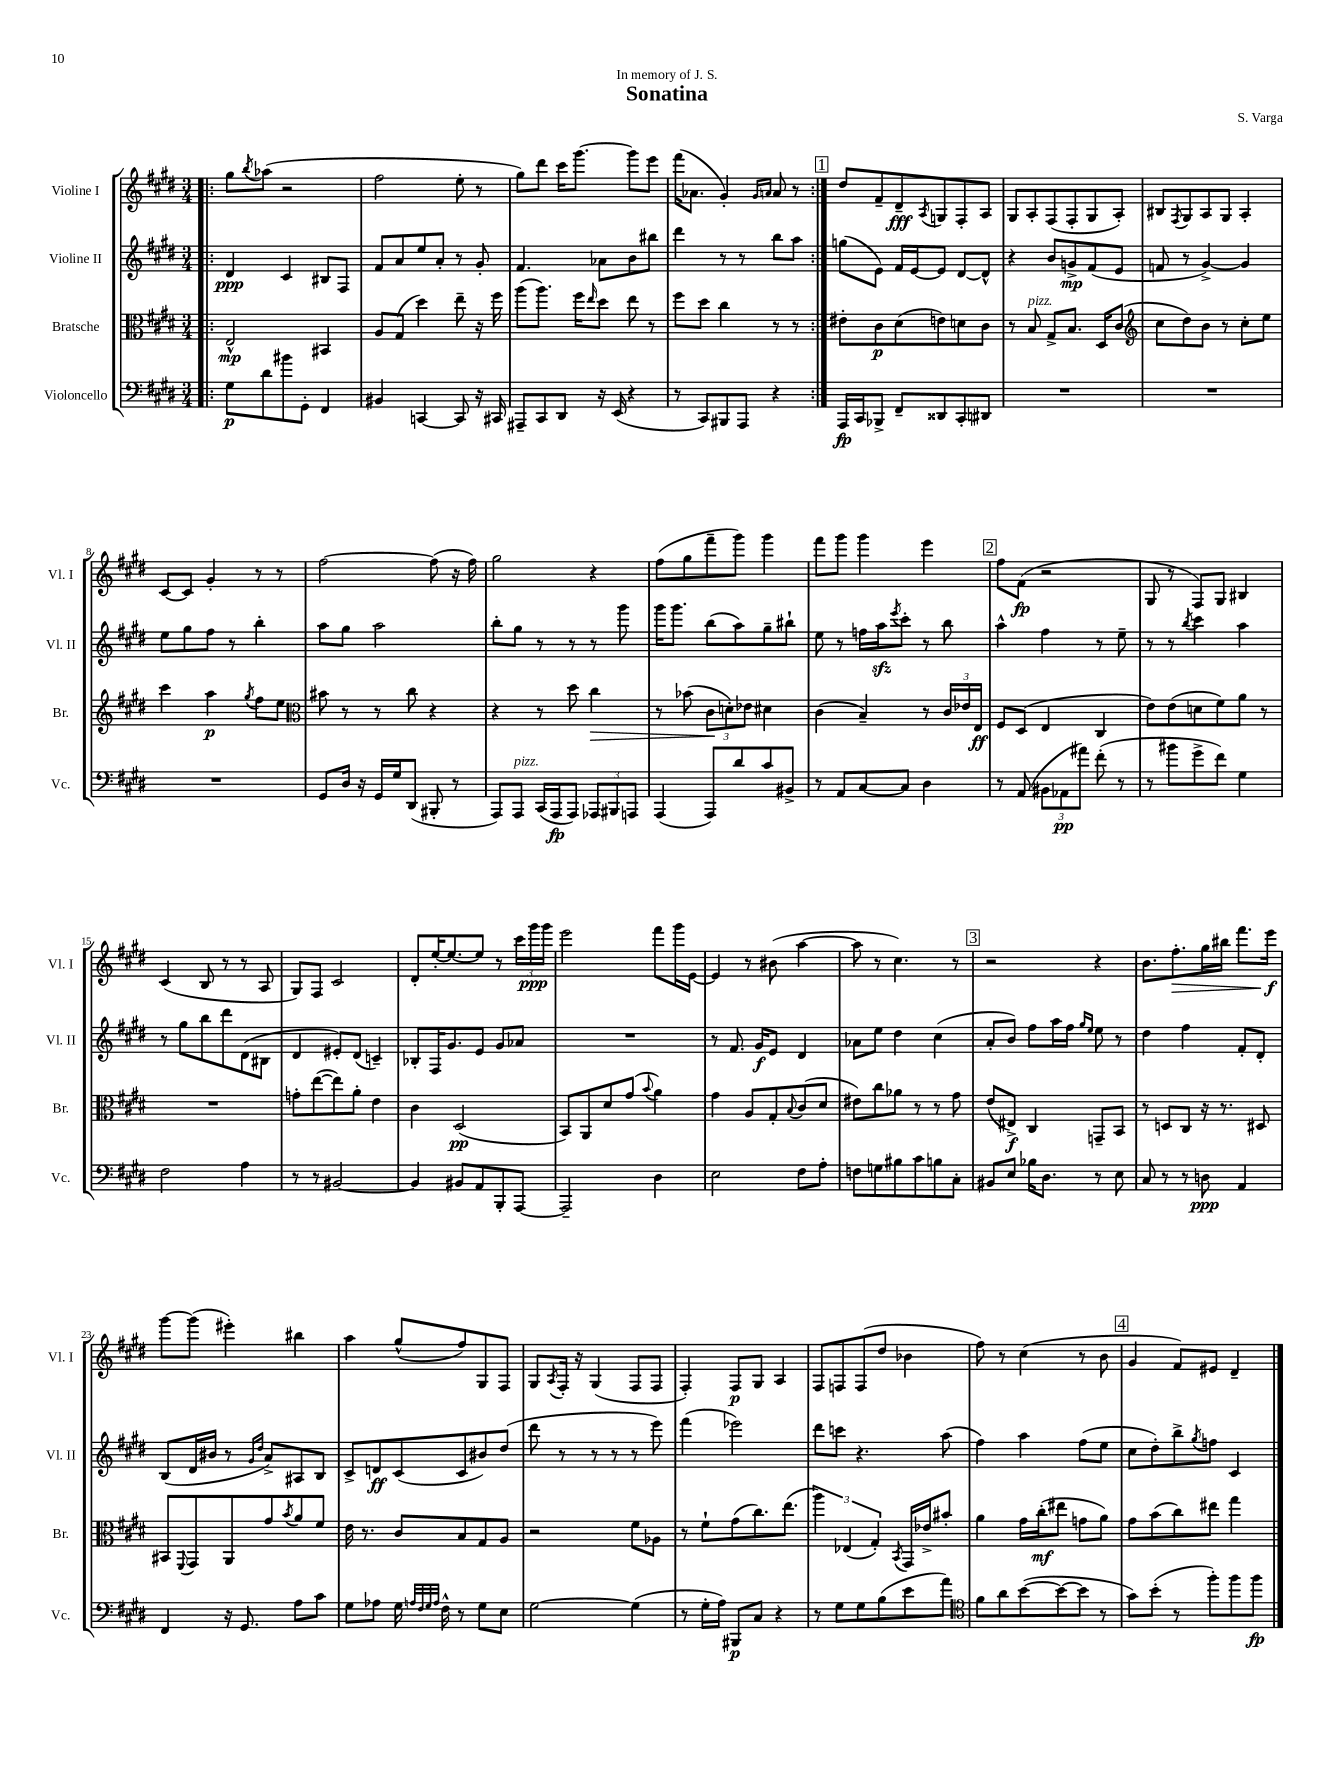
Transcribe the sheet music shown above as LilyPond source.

\header { title = "Sonatina" composer = "S. Varga" dedication = "In memory of J. S." }
<<
\new StaffGroup <<
\new Staff = "s0" \with { instrumentName = "Violine I" shortInstrumentName = "Vl. I" } {
    \clef treble \key e \major \numericTimeSignature \time 3/4
    \repeat volta 2 { \bar ".|:" gis''8 \acciaccatura { b''8 } aes''8( r2 |
    fis''2 e''8-. r8 |
    gis''8) dis'''8 cis'''16 gis'''8.~ gis'''8 e'''8 |
    fis'''16( aes'8. gis'4-.) \grace { gis'16 a'16 } a'8 r8 | }
    \mark \markup { \box "1" } dis''8 fis'8-- dis'8--\fff \acciaccatura { a8 } g8 fis8-. a8 |
    gis8 a8-. fis8( fis8-. gis8 a8-.) |
    bis8 \acciaccatura { fis8 } gis8 a8 gis8 a4-. |
    cis'8~ cis'8 gis'4-. r8 r8 |
    fis''2~ fis''8( r16 fis''16) |
    gis''2 r4 |
    fis''8( gis''8 fis'''8-- gis'''8) gis'''4 |
    fis'''8 gis'''8 gis'''4 e'''4 |
    \mark \markup { \box "2" } fis''8 fis'8\fp( r2 |
    gis8 r8 fis8) gis8 bis4 |
    cis'4( b8 r8 r8 a8 |
    gis8) fis8 cis'2 |
    dis'8-. e''16~-. e''8.~ e''8 r8 \tuplet 3/2 { cis'''16 gis'''16\ppp gis'''16 } |
    e'''2 fis'''8 gis'''16 e'16~ |
    e'4 r8 bis'8( a''4~ |
    a''8 r8 cis''4.) r8 |
    \mark \markup { \box "3" } r2 r4 |
    b'8. fis''8.-.\> gis''16 bis''16 fis'''8. e'''16\f\! |
    gis'''8~ gis'''8( eis'''4-.) bis''4 |
    a''4 gis''8-^( fis''8) gis8 fis8 |
    gis8 \acciaccatura { a8 } fis16-. r16 gis4( fis8 fis8 |
    fis4-.) fis8\p gis8 a4 |
    fis8 f8 f8( dis''8 bes'4 |
    fis''8) r8 cis''4( r8 b'8 |
    \mark \markup { \box "4" } gis'4 fis'8) eis'8 dis'4-- \bar "|." |
}
\new Staff = "s1" \with { instrumentName = "Violine II" shortInstrumentName = "Vl. II" } {
    \clef treble \key e \major \numericTimeSignature \time 3/4
    \repeat volta 2 { \bar ".|:" dis'4\ppp cis'4 bis8 fis8 |
    fis'8 a'8 e''8 a'8-. r8 gis'8-. |
    fis'4. aes'8 b'8 bis''8 |
    dis'''4 r8 r8 b''8 a''8 | }
    \mark \markup { \box "1" } g''8( e'8) fis'16 e'16~ e'8 dis'8~ dis'8-^ |
    r4 b'8 g'8->\mp fis'8( e'8 |
    f'8 r8 gis'4~->) gis'4 |
    e''8 gis''8 fis''8 r8 b''4-. |
    a''8 gis''8 a''2 |
    b''8-. gis''8 r8 r8 r8 gis'''8 |
    gis'''16 gis'''8. b''8( a''8) gis''8-- bis''8-! |
    e''8 r8 f''16 a''16\sfz \acciaccatura { e'''8 } cis'''8-. r8 b''8 |
    \mark \markup { \box "2" } a''4-^ fis''4 r8 e''8-- |
    r8 r8 \acciaccatura { b''8 } cis'''4 a''4 |
    r8 gis''8 b''8 dis'''8 dis'8( bis8 |
    dis'4 eis'8-.) dis'8( c'4--) |
    bes8-. fis16 gis'8. e'8 gis'8 aes'8 |
    R2. |
    r8 fis'8. gis'16\f e'8 dis'4 |
    aes'8 e''8 dis''4 cis''4( |
    \mark \markup { \box "3" } a'8-. b'8) fis''8 a''16 fis''16 \grace { gis''16 e''16 } e''8 r8 |
    dis''4 fis''4 fis'8-. dis'8-. |
    b8( dis'16 bis'16 r8 \grace { gis'16 dis''16 } a'8->) ais8 b8 |
    cis'8-> d'8\ff cis'8( cis'8 bis'8) dis''8( |
    dis'''8 r8 r8 r8 r8 e'''8) |
    fis'''4( ees'''2) |
    dis'''8 c'''8 r4. a''8( |
    fis''4) a''4 fis''8( e''8 |
    \mark \markup { \box "4" } cis''8 dis''8-.) b''8-> \acciaccatura { gis''8 } f''8 cis'4 \bar "|." |
}
\new Staff = "s2" \with { instrumentName = "Bratsche" shortInstrumentName = "Br." } {
    \clef alto \key e \major \numericTimeSignature \time 3/4
    \repeat volta 2 { \bar ".|:" e2-^\mp bis,4 |
    a8 gis8( dis''4) e''8-- r16 fis''16 |
    a''8( a''8.) fis''16 \grace { e''16 } dis''8 e''8 r8 |
    fis''8 dis''8 cis''4 r8 r8 | }
    \mark \markup { \box "1" } eis'8-. cis'8\p dis'8( e'8) d'8 cis'8 |
    r8 b8^\markup { \italic "pizz." } gis8-> b8. dis16 cis'8( |
    \clef treble cis''8 dis''8) b'8 r8 cis''8-. e''8 |
    cis'''4 a''4\p \acciaccatura { gis''8 } fis''8 e''8 |
    \clef alto bis'8 r8 r8 cis''8 r4 |
    r4 r8 dis''8 cis''4\> |
    r8 bes'8( \tuplet 3/2 { cis'8\! d'8-.) ees'8 } dis'4 |
    cis'4( b4--) r8 \tuplet 3/2 { cis'16 ees'16 e16\ff } |
    \mark \markup { \box "2" } fis8 dis8( e4 cis4 |
    e'8) e'8( d'8 fis'8) a'8 r8 |
    R2. |
    g'8-. e''8~( e''8) a'8-. e'4 |
    cis'4 dis2\pp( |
    b,8) a,8 dis'8 gis'8( \appoggiatura { b'8 } a'4) |
    gis'4 a8 gis8-. \appoggiatura { b8 } cis'8( dis'8 |
    eis'8) cis''8 aes'8 r8 r8 gis'8 |
    \mark \markup { \box "3" } e'8( eis8->\f) cis4 g,8-- b,8 |
    r8 d8 cis8 r16 r8. dis8 |
    bis,8 \appoggiatura { fis,8 } gis,8 a,8 gis'8 \acciaccatura { b'8 } a'8 fis'8 |
    e'16 r8. cis'8 b8 gis8 a8 |
    r2 fis'8 aes8 |
    r8 fis'8-! gis'8( cis''8.) e''8.( |
    \tuplet 3/2 { a''4) ees4( gis4-.) } \acciaccatura { b,8 } gis,16 ees'16-> bis'8-. |
    a'4 gis'16 cis''16-.\mf( eis''8 g'8 a'8) |
    \mark \markup { \box "4" } gis'8 b'8( cis''8) eis''8 gis''4 \bar "|." |
}
\new Staff = "s3" \with { instrumentName = "Violoncello" shortInstrumentName = "Vc." } {
    \clef bass \key e \major \numericTimeSignature \time 3/4
    \repeat volta 2 { \bar ".|:" gis8\p dis'8 bis'8 gis,8-. fis,4 |
    bis,4 c,4~ c,8 r16 cis,16 |
    ais,,8-- cis,8 dis,8 r16 e,16( r4 |
    r8 cis,8) bis,,8 a,,8 r4 | }
    \mark \markup { \box "1" } a,,16\fp cis,16 bes,,8-> fis,8-- disis,8 cis,8-. dis,8 |
    R2. |
    R2. |
    R2. |
    gis,8 dis16 r16 gis,16 gis16 dis,8( bis,,8-. r8 |
    a,,8) a,,8^\markup { \italic "pizz." } cis,16( a,,16\fp a,,8) \tuplet 3/2 { aes,,8 bis,,8 a,,8 } |
    a,,4( a,,8) dis'8 cis'8 bis,8-> |
    r8 a,8 cis8~ cis8 dis4 |
    \mark \markup { \box "2" } r8 a,8( \tuplet 3/2 { bis,8 aes,8\pp ais'8) } fis'8-.( r8 |
    r8 bis'8 gis'8-> fis'8) gis4 |
    fis2 a4 |
    r8 r8 bis,2~ |
    bis,4 bis,8 a,8 b,,8-. a,,8~ |
    a,,2-- dis4 |
    e2 fis8 a8-. |
    f8 g8 bis8 cis'8 b8 cis8-. |
    \mark \markup { \box "3" } bis,8 e8 bes16 dis8. r8 e8 |
    cis8 r8 r8 d8\ppp a,4 |
    fis,4 r16 gis,8. a8 cis'8 |
    gis8 aes8 gis16 \grace { a32 fis32 gis32 a32 } fis16-^ r8 gis8 e8 |
    gis2~ gis4( |
    r8 gis16-. a16) bis,,8\p cis8 r4 |
    r8 gis8 gis8 b8( e'8 a'8) |
    \clef tenor fis'8 a'8 b'8~( b'8~ b'8 r8 |
    \mark \markup { \box "4" } gis'8) b'8-.( r8 fis''8-.) fis''8 fis''8\fp \bar "|." |
}
>>
>>
